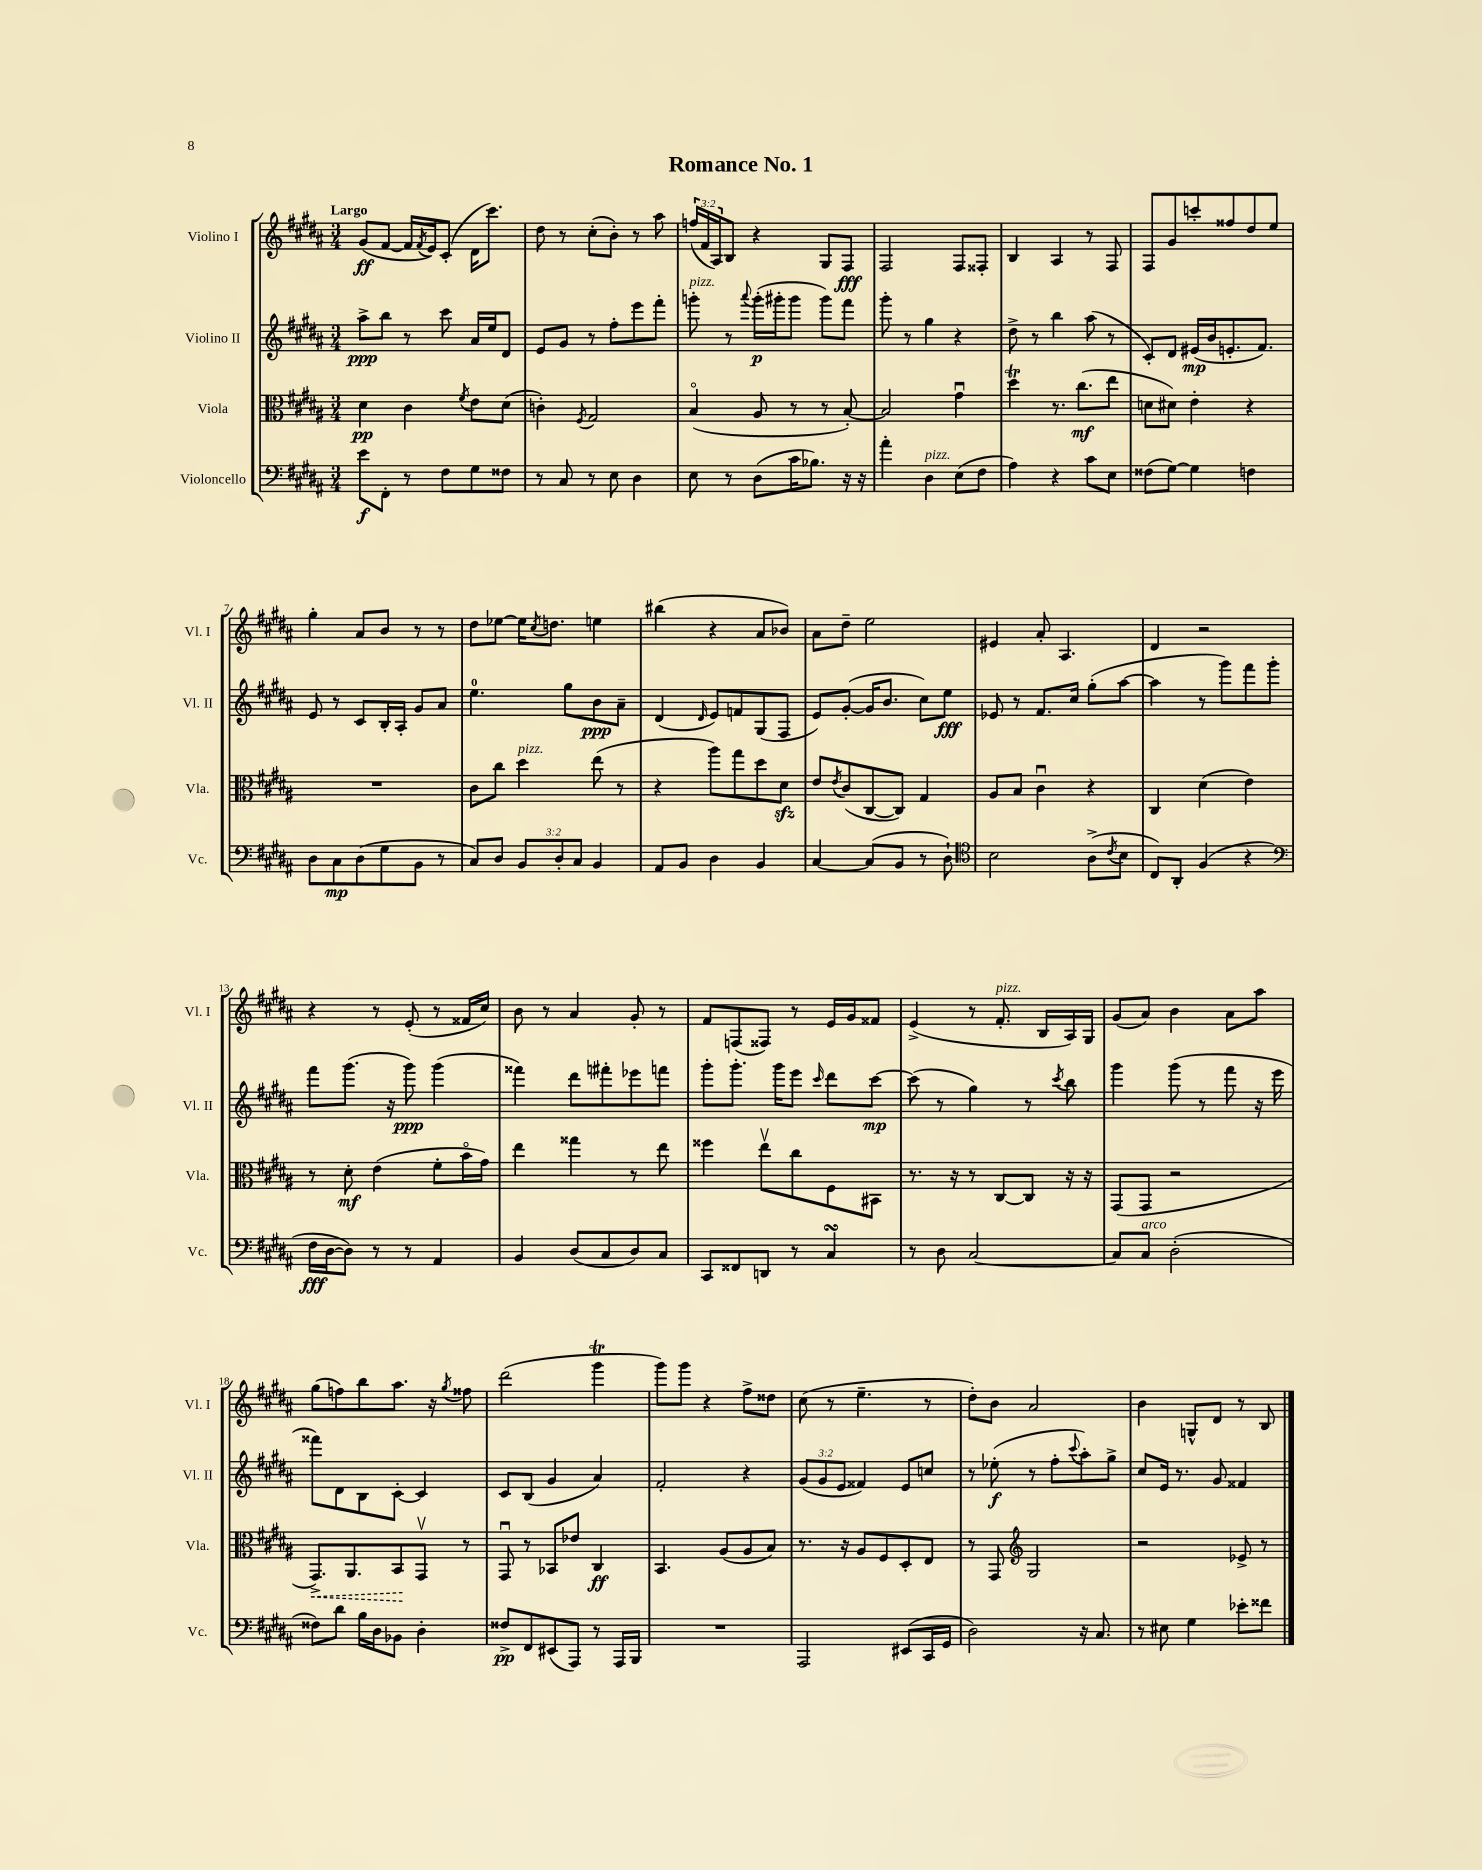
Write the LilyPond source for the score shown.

\header { title = "Romance No. 1" }
<<
\new StaffGroup <<
\new Staff = "s0" \with { instrumentName = "Violino I" shortInstrumentName = "Vl. I" } {
    \clef treble \key b \major \numericTimeSignature \time 3/4 \override Staff.TupletNumber.text = #tuplet-number::calc-fraction-text \tempo "Largo"
    gis'8\ff( fis'8~ fis'16 \acciaccatura { fis'8 } e'16) cis'8-.( dis'16 cis'''8.) |
    dis''8 r8 cis''8-.( b'8-.) r8 ais''8 |
    \tuplet 3/2 { f''16( fis'16 ais16) } b8 r4 gis8 fis8\fff |
    fis2 fis8 fisis8-. |
    b4 ais4 r8 fis8 |
    fis8 gis'8 c'''8-. fisis''8 dis''8 e''8 |
    gis''4-. ais'8 b'8 r8 r8 |
    dis''8 ees''8~ ees''16 \acciaccatura { cis''8 } d''8. e''4 |
    bis''4( r4 ais'8 bes'8) |
    ais'8 dis''8-- e''2 |
    eis'4 ais'8-. ais4. |
    dis'4 r2 |
    r4 r8 e'8-.( r8 fisis'16 cis''16) |
    b'8 r8 ais'4 gis'8-. r8 |
    fis'8 f8( fisis8) r8 e'16 gis'16 fisis'8 |
    e'4->( r8 fis'8.-.^\markup { \italic "pizz." } b16 ais16) gis16 |
    gis'8( ais'8) b'4 ais'8 ais''8 |
    gis''8( f''8) b''8 ais''8. r16 \acciaccatura { gis''8 } fisis''8 |
    dis'''2( gis'''4\trill |
    gis'''8) gis'''8 r4 fis''8-> disis''8 |
    cis''8( r8 e''4.-- r8 |
    dis''8-.) b'8 ais'2 |
    b'4 g8-^ dis'8 r8 b8 \bar "|." |
}
\new Staff = "s1" \with { instrumentName = "Violino II" shortInstrumentName = "Vl. II" } {
    \clef treble \key b \major \numericTimeSignature \time 3/4 \override Staff.TupletNumber.text = #tuplet-number::calc-fraction-text
    ais''8->\ppp b''8 r8 cis'''8 ais'16 e''16 dis'8 |
    e'8 gis'8 r8 fis''8-. e'''8 fis'''8-. |
    g'''8-.^\markup { \italic "pizz." } r8 \appoggiatura { ais'''8 } g'''16-.\p( gis'''16-. gis'''8 gis'''8) fis'''8 |
    gis'''8-. r8 gis''4 r4 |
    dis''8-> r8 b''4 ais''8( r8 |
    cis'8-.) dis'8 eis'16\mp( b'16 e'8.-. fis'8.) |
    e'8 r8 cis'8 b16-. ais16-. gis'8 ais'8 |
    e''4.-0 gis''8 b'8\ppp ais'8-- |
    dis'4( \grace { dis'16 } e'8) f'8 gis8( fis8 |
    e'8) gis'8~-.( gis'16 b'8. cis''8) e''8\fff |
    ees'8 r8 fis'8. cis''16 gis''8-.( ais''8~ |
    ais''4 r8 gis'''8) fis'''8 gis'''8-. |
    fis'''8 gis'''8.( r16 gis'''8\ppp) gis'''4( |
    fisis'''4) dis'''8 fis'''8-. ees'''8 f'''8 |
    gis'''8-. gis'''8.-. gis'''16 e'''8 \grace { cis'''16 } dis'''8 cis'''8~\mp |
    cis'''8( r8 gis''4) r8 \acciaccatura { cis'''8 } b''8 |
    gis'''4 gis'''8( r8 fis'''8 r16 e'''16 |
    fisis'''8) dis'8 b8 cis'8~-. cis'4 |
    cis'8 b8( gis'4 ais'4) |
    fis'2-. r4 |
    \tuplet 3/2 { gis'8( gis'8 e'8 } fisis'4) e'8 c''8 |
    r8 ees''8-.\f( r8 fis''8-. \appoggiatura { cis'''8 } ais''8-.) gis''8-> |
    cis''8 e'16 r8. gis'8 fisis'4 \bar "|." |
}
\new Staff = "s2" \with { instrumentName = "Viola" shortInstrumentName = "Vla." } {
    \clef alto \key b \major \numericTimeSignature \time 3/4
    dis'4\pp cis'4 \acciaccatura { fis'8 } e'8 dis'8( |
    c'4-.) \acciaccatura { fis8 } gis2 |
    b4\flageolet( ais8 r8 r8 b8~-.) |
    b2 gis'4\downbow |
    dis''4\trill r8. cis''8.\mf( e''8 |
    d'8 dis'8) e'4-. r4 |
    R2. |
    cis'8 cis''8 dis''4^\markup { \italic "pizz." } e''8( r8 |
    r4 ais''8) gis''8 dis''8 dis'8\sfz |
    e'8 \acciaccatura { e'8 } cis'8( cis8~ cis8) gis4 |
    ais8 b8 cis'4\downbow r4 |
    cis4 dis'4( e'4) |
    r8 dis'8-.\mf e'4( fis'8-. b'16\flageolet gis'16) |
    e''4 gisis''4 r8 e''8 |
    fisis''4 e''8\upbow cis''8 fis8 bis,8 |
    r8. r16 r8 cis8~ cis8 r16 r16 |
    gis,8( gis,8 r2 |
    \once \override Hairpin.style = #'dashed-line gis,8.->\<) ais,8. b,8\! gis,8\upbow r8 |
    gis,8\downbow r8 bes,8 ees'8 cis4\ff |
    b,4. ais8( ais8 b8) |
    r8. r16 ais8 fis8 dis8-. e8 |
    r8 gis,8 \clef treble gis2 |
    r2 ees'8-> r8 \bar "|." |
}
\new Staff = "s3" \with { instrumentName = "Violoncello" shortInstrumentName = "Vc." } {
    \clef bass \key b \major \numericTimeSignature \time 3/4 \override Staff.TupletNumber.text = #tuplet-number::calc-fraction-text
    e'8\f fis,8-. r8 fis8 gis8 fisis8 |
    r8 cis8 r8 e8 dis4 |
    e8 r8 dis8( cis'16 bes8.) r16 r16 |
    ais'4-. dis4^\markup { \italic "pizz." } e8( fis8 |
    ais4) r4 cis'8 e8 |
    fisis8( gis8~) gis4 f4 |
    dis8 cis8\mp dis8( gis8 b,8 r8 |
    cis8) dis8 \tuplet 3/2 { b,8 dis8-. cis8 } b,4 |
    ais,8 b,8 dis4 b,4 |
    cis4~ cis8( b,8 r8 dis8-!) |
    \clef tenor b2 ais8->( \acciaccatura { cis'8 } b8 |
    cis8) ais,8-. fis4( r4 |
    \clef bass fis16\fff dis16~ dis8) r8 r8 ais,4 |
    b,4 dis8( cis8 dis8) cis8 |
    cis,8 fisis,8 d,8 r8 cis4\turn |
    r8 dis8 cis2~ |
    cis8 cis8^\markup { \italic "arco" } dis2-.( |
    fisis8) dis'8 b16 dis16 bes,8 dis4-. |
    fisis8->\pp fis,8 eis,8( ais,,8) r8 ais,,16 b,,16 |
    R2. |
    ais,,2 eis,8( cis,16 gis,16 |
    dis2) r16 cis8. |
    r8 eis8 gis4 ees'8-. fisis'8 \bar "|." |
}
>>
>>
